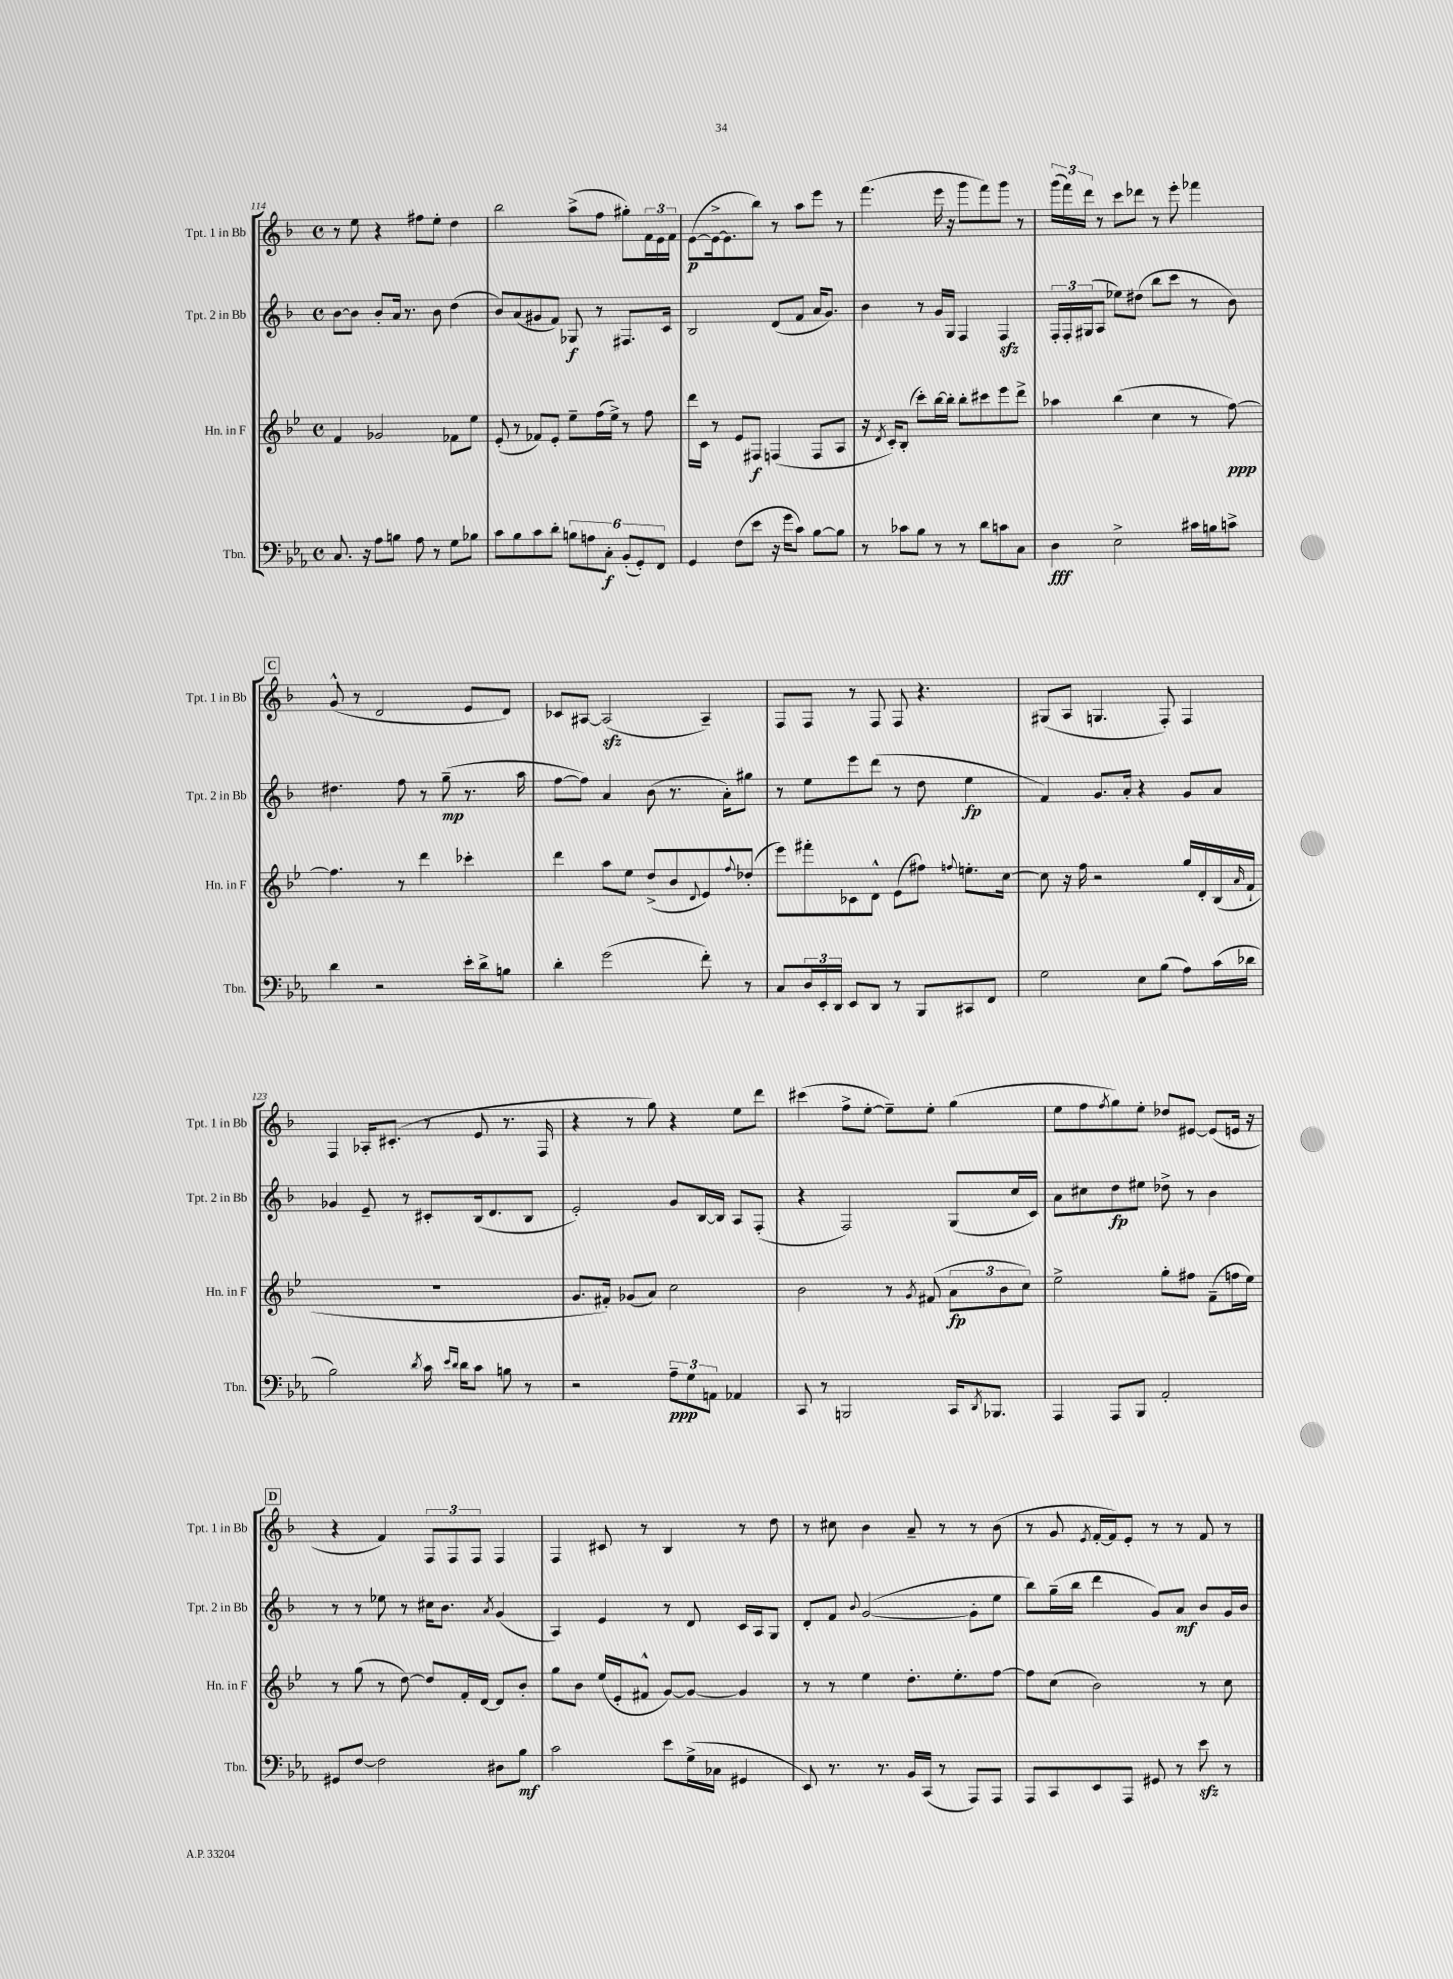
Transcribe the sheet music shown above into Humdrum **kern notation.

**kern	**dynam	**kern	**dynam	**kern	**dynam	**kern	**dynam
*part4	*part4	*part3	*part3	*part2	*part2	*part1	*part1
*staff4	*staff4	*staff3	*staff3	*staff2	*staff2	*staff1	*staff1
*I"Tbn.	*	*I"Hn. in F	*	*I"Tpt. 2 in Bb	*	*I"Tpt. 1 in Bb	*
*I'Tbn.	*	*I'Hn. in F	*	*I'Tpt. 2 in Bb	*	*I'Tpt. 1 in Bb	*
*clefF4	*	*clefG2	*	*clefG2	*	*clefG2	*
*k[b-e-a-]	*	*k[b-e-]	*	*k[b-]	*	*k[b-]	*
*M4/4	*	*M4/4	*	*M4/4	*	*M4/4	*
*met(c)	*	*met(c)	*	*met(c)	*	*met(c)	*
=114	=114	=114	=114	=114	=114	=114	=114
8.C/	.	4f/	.	[8b-\L	.	8r	.
.	.	.	.	8b-\J]	.	8ee\	.
16r	.	.	.	.	.	.	.
8A-\L	.	2g-X/	.	8b-'/L	.	4r	.
8Bn\J	.	.	.	16a/Jk	.	.	.
.	.	.	.	8.r	.	.	.
8A-\	.	.	.	.	.	8ff#X\L	.
8r	.	.	.	8b-\	.	8ee'\J	.
8G\L	.	8f-X\L	.	(4dd\	.	4dd\	.
8B-X\J	.	8ee-\J	.	.	.	.	.
=115	=115	=115	=115	=115	=115	=115	=115
8c\L	.	(8e-'/	.	8b-/L)	.	2bb-\	.
8B-\	.	8r	.	(8a/	.	.	.
8c\	.	8f-X/L)	.	8g#X/	.	.	.
8d'\J	.	8e-'/J	.	8f/J)	.	.	.
12Bn\L	.	8ee-~\L	.	8G-X/	f	(8aa^\L	.
12An\	.	.	.	.	.	.	.
.	.	(16ff\L	.	8r	.	8ff\J	.
12C'\J	f	.	.	.	.	.	.
.	.	16ee-^\JJ)	.	.	.	.	.
(12BB-'/L	.	8r	.	8.F#X/L	.	8gg#X'\L)	.
12GG'/)	.	.	.	.	.	.	.
.	.	8ff\	.	.	.	24f\L	.
12FF/J	.	.	.	.	.	24e\	.
.	.	.	.	16c/Jk	.	.	.
.	.	.	.	.	.	24f\JJ	.
=116	=116	=116	=116	=116	=116	=116	=116
4GG/	.	16ddd\LL	.	2B-/	.	([8e\L	p
.	.	16c\JJ	.	.	.	.	.
.	.	8r	.	.	.	16e^\k_	.
.	.	.	.	.	.	8.e\]	.
(8F\L	.	8e-/L	.	.	.	.	.
8e-\J	.	8F#X/J	f	.	.	8bb-\J)	.
16r	.	(4Fn/	.	(8d/L	.	8r	.
16g\KL	.	.	.	.	.	.	.
8c\J)	.	.	.	8f/J	.	8aa\L	.
[8B-\L	.	8F/L	.	16a/KL	.	8eee\J	.
.	.	.	.	8.g/J)	.	.	.
8B-\J]	.	8A/J	.	.	.	8r	.
=117	=117	=117	=117	=117	=117	=117	=117
8r	.	16r	.	4b-\	.	(4.fff\	.
.	.	8qd/	.	.	.	.	.
.	.	16c'/KL)	.	.	.	.	.
8c-X\L	.	(8B-'/J	.	.	.	.	.
8B-\J	.	8ccc'\L)	.	8r	.	.	.
8r	.	[16bb-\L	.	16g/LL	.	16eee\	.
.	.	16bb-'\JJ]	.	16G/JJ	.	16r	.
8r	.	8bb-'\L	.	4F/	.	8ggg\L	.
8d\L	.	8ccc#X\	.	.	.	8fff\)	.
8cn\	.	8eee-\	.	4Fzz/	.	8ggg\J	.
8C\J	.	8ddd^\J	.	.	.	8r	.
=118	=118	=118	=118	=118	=118	=118	=118
4D\	fff	4aa-X\	.	24F'/LL	.	(24ggg\LL	.
.	.	.	.	24F'/	.	24fff\)	.
.	.	.	.	(24G#X/J	.	24ddd\JJ	.
.	.	.	.	8A/J	.	8r	.
2E-^\	.	(4bb-\	.	8ee-X\L)	.	8ccc\L	.
.	.	.	.	(8dd#X\J	.	8ddd-X\J	.
.	.	4cc\	.	8bb-\L	.	8r	.
.	.	.	.	8ccc\J	.	8eee'\	.
16c#X\LL	.	8r	.	8r	.	4fff-X\	.
16Bn\J	.	.	.	.	.	.	.
8cn^\J	.	[8ff\)	ppp	8b-\)	.	.	.
!!LO:LB:g=z
!!LO:REH:place=s1:t=C
=119	=119	=119	=119	=119	=119	=119	=119
4d\	.	4.ff\]	.	4.dd#X\	.	(8g^^/	.
.	.	.	.	.	.	8r	.
2r	.	.	.	.	.	2d/	.
.	.	8r	.	8ff\	.	.	.
.	.	4ddd\	.	8r	.	.	.
.	.	.	.	(8gg~\	mp	.	.
16e-'\LL	.	4ccc-X'\	.	8.r	.	8e/L	.
16d^\J	.	.	.	.	.	.	.
8Bn\J	.	.	.	.	.	8d/J)	.
.	.	.	.	16aa\	.	.	.
=120	=120	=120	=120	=120	=120	=120	=120
4d'\	.	4ddd\	.	[8ff\L	.	8c-X/L	.
.	.	.	.	8ff\J])	.	[8A#X/J	.
(2g\	.	8aa\L	.	4a/	.	(2A#zz/]	.
.	.	8ee-\J	.	.	.	.	.
.	.	(8dd^/L	.	(8b-\	.	.	.
.	.	8b-/	.	8.r	.	.	.
.	.	8qqd/	.	.	.	.	.
8f'\)	.	8e-/)	.	.	.	4A#~/)	.
.	.	.	.	16a'\KL)	.	.	.
.	.	8qqff/	.	.	.	.	.
8r	.	(8dd-X'/J	.	8gg#X\J	.	.	.
=121	=121	=121	=121	=121	=121	=121	=121
8C/L	.	8eee-\L)	.	8r	.	8F/L	.
24D/L	.	8fff#X'\	.	8ee\L	.	8F/J	.
24EE-'/	.	.	.	.	.	.	.
24DD/JJ	.	.	.	.	.	.	.
8EE-/L	.	8c-X\	.	8eee\	.	8r	.
8DD/J	.	8d^^\J	.	(8ddd\J	.	8F/	.
8r	.	(8e-\L	.	8r	.	8F/	.
8BBB-/L	.	8ff#X\J)	.	8dd\	.	4.r	.
.	.	8qqffn/	.	.	.	.	.
8CC#X/	.	8.een'\L	.	4ee\	fp	.	.
8FF/J	.	.	.	.	.	.	.
.	.	[16cc\Jk	.	.	.	.	.
=122	=122	=122	=122	=122	=122	=122	=122
2G\	.	8cc\]	.	4f/)	.	(8G#X/L	.
.	.	16r	.	.	.	8A/J	.
.	.	16ff\	.	.	.	.	.
.	.	2r	.	8.g/L	.	4.Gn/	.
.	.	.	.	16a'/Jk	.	.	.
8E-\L	.	.	.	4r	.	.	.
(8B-\J	.	.	.	.	.	8F'/)	.
8A-\L)	.	16gg/LL	.	8g/L	.	4F/	.
.	.	16d'/	.	.	.	.	.
(16c\L	.	(16B-/	.	8a/J	.	.	.
.	.	16qqa/	.	.	.	.	.
16d-X\JJ	.	16f`/JJ	.	.	.	.	.
!!LO:LB:g=z
=123	=123	=123	=123	=123	=123	=123	=123
2B-\)	.	1r	.	4g-X/	.	4F/	.
.	.	.	.	8e~/	.	16A-X'/KL	.
.	.	.	.	.	.	(8.c#X'/J	.
.	.	.	.	8r	.	.	.
8qd/	.	.	.	.	.	.	.
16c\	.	.	.	8c#X'/L	.	8r	.
16qqe-/LL	.	.	.	.	.	.	.
16qqd/JJ	.	.	.	.	.	.	.
16d\KL	.	.	.	.	.	.	.
8c\J	.	.	.	(16B-/k	.	8e/	.
.	.	.	.	8.d/	.	.	.
8Bn\	.	.	.	.	.	8.r	.
8r	.	.	.	8B-/J	.	.	.
.	.	.	.	.	.	16F/	.
=124	=124	=124	=124	=124	=124	=124	=124
2r	.	8.g/L	.	2e'/)	.	4r	.
.	.	16f#X'/Jk)	.	.	.	.	.
.	.	(8g-X/L	.	.	.	8r	.
.	.	8a/J)	.	.	.	8gg\)	.
12A-~\L	ppp	2cc\	.	8g/L	.	4r	.
12G\	.	.	.	.	.	.	.
.	.	.	.	[16B-/L	.	.	.
12AAn\J	.	.	.	.	.	.	.
.	.	.	.	16B-/JJ]	.	.	.
4AA-X/	.	.	.	8A/L	.	8ee\L	.
.	.	.	.	(8F'/J	.	8ddd\J	.
=125	=125	=125	=125	=125	=125	=125	=125
8CC/	.	2b-\	.	4r	.	(4ccc#X\	.
8r	.	.	.	.	.	.	.
2BBBn/	.	.	.	2F/)	.	8ff^\L	.
.	.	.	.	.	.	[8ee'\J	.
.	.	8r	.	.	.	8ee~\L])	.
.	.	8qg/	.	.	.	.	.
.	.	(8f#X/	.	.	.	8ee'\J	.
16CC/KL	.	12a\L	fp	(8G/L	.	(4gg\	.
8qDD/	.	.	.	.	.	.	.
8.BBB-X/J	.	.	.	.	.	.	.
.	.	12b-\	.	.	.	.	.
.	.	.	.	16cc/L	.	.	.
.	.	12cc\J)	.	.	.	.	.
.	.	.	.	16c/JJ)	.	.	.
=126	=126	=126	=126	=126	=126	=126	=126
4AAA-/	.	2ee-^\	.	8a\L	.	8ee\L	.
.	.	.	.	8cc#X\	.	8ff\	.
.	.	.	.	.	.	8qff/	.
8AAA-/L	.	.	.	8dd\	fp	8gg\)	.
8BBB-/J	.	.	.	8ee#X\J	.	8ee'\J	.
2AA-'/	.	8gg'\L	.	8dd-X^\	.	8dd-X/L	.
.	.	8ff#X\J	.	8r	.	[8e#X/J	.
.	.	(8f~\L	.	4b-\	.	(8e#/L]	.
.	.	16ffn\L	.	.	.	16en/Jk	.
.	.	16ee-\JJ)	.	.	.	16r	.
!!LO:LB:g=z
!!LO:REH:place=s1:t=D
=127	=127	=127	=127	=127	=127	=127	=127
8GG#X/L	.	8r	.	8r	.	4r	.
[8F/J	.	(8gg\	.	8r	.	.	.
2F\]	.	8r	.	8ee-X\	.	4f/)	.
.	.	[8dd\)	.	8r	.	.	.
.	.	8dd/L]	.	16cc#X\KL	.	12F/L	.
.	.	.	.	8.b-\J	.	.	.
.	.	.	.	.	.	12F/	.
.	.	16f'/L	.	.	.	.	.
.	.	.	.	.	.	12F/J	.
.	.	[16d/JJ	.	.	.	.	.
.	.	.	.	8qa/	.	.	.
8D#X\L	.	8d/L]	.	(4g/	.	4F/	.
8B-\J	mf	8b-'/J	.	.	.	.	.
=128	=128	=128	=128	=128	=128	=128	=128
2c\	.	8gg\L	.	4A/)	.	4F/	.
.	.	8b-\J	.	.	.	.	.
.	.	(16ee-/LL	.	4e/	.	8c#X/	.
.	.	16e-'/J	.	.	.	.	.
.	.	8f#X^^/J	.	.	.	8r	.
8e-\L	.	[8g/L)	.	8r	.	4B-/	.
(16G^\L	.	8g/J_	.	8d/	.	.	.
16C-X\JJ	.	.	.	.	.	.	.
4GG#X/	.	4g/]	.	16c/LL	.	8r	.
.	.	.	.	16A/J	.	.	.
.	.	.	.	8G/J	.	8dd\	.
=129	=129	=129	=129	=129	=129	=129	=129
8EE-/)	.	8r	.	8d'/L	.	8r	.
8.r	.	8r	.	8f/J	.	8cc#X\	.
.	.	.	.	8qqb-/	.	.	.
.	.	4ee-\	.	([2g/	.	4b-\	.
8.r	.	.	.	.	.	.	.
16BB-/LL	.	8.dd'\L	.	.	.	8a~/	.
(16CC/JJ	.	.	.	.	.	.	.
8r	.	.	.	.	.	8r	.
.	.	8.ee-'\	.	.	.	.	.
8AAA-/L)	.	.	.	8g'\L]	.	8r	.
8AAA-/J	.	[8ff\J	.	8ee\J	.	(8b-\	.
=130	=130	=130	=130	=130	=130	=130	=130
8AAA-/L	.	8ff\L]	.	8bb-\L)	.	8r	.
8CC/	.	(8cc\J	.	(16gg~\L	.	8g/	.
.	.	.	.	16bb-\JJ	.	.	.
.	.	.	.	.	.	8qe/	.
8EE-/	.	2b-\)	.	4ddd\	.	[16f'/LL	.
.	.	.	.	.	.	16f/J])	.
8AAA-/J	.	.	.	.	.	8e'/J	.
8GG#X/	.	.	.	8g/L)	.	8r	.
8r	.	.	.	8a/J	mf	8r	.
8e-zz\	.	8r	.	8b-/L	.	8f/	.
8r	.	8cc\	.	16g/L	.	8r	.
.	.	.	.	16b-/JJ	.	.	.
==	==	==	==	==	==	==	==
*-	*-	*-	*-	*-	*-	*-	*-
